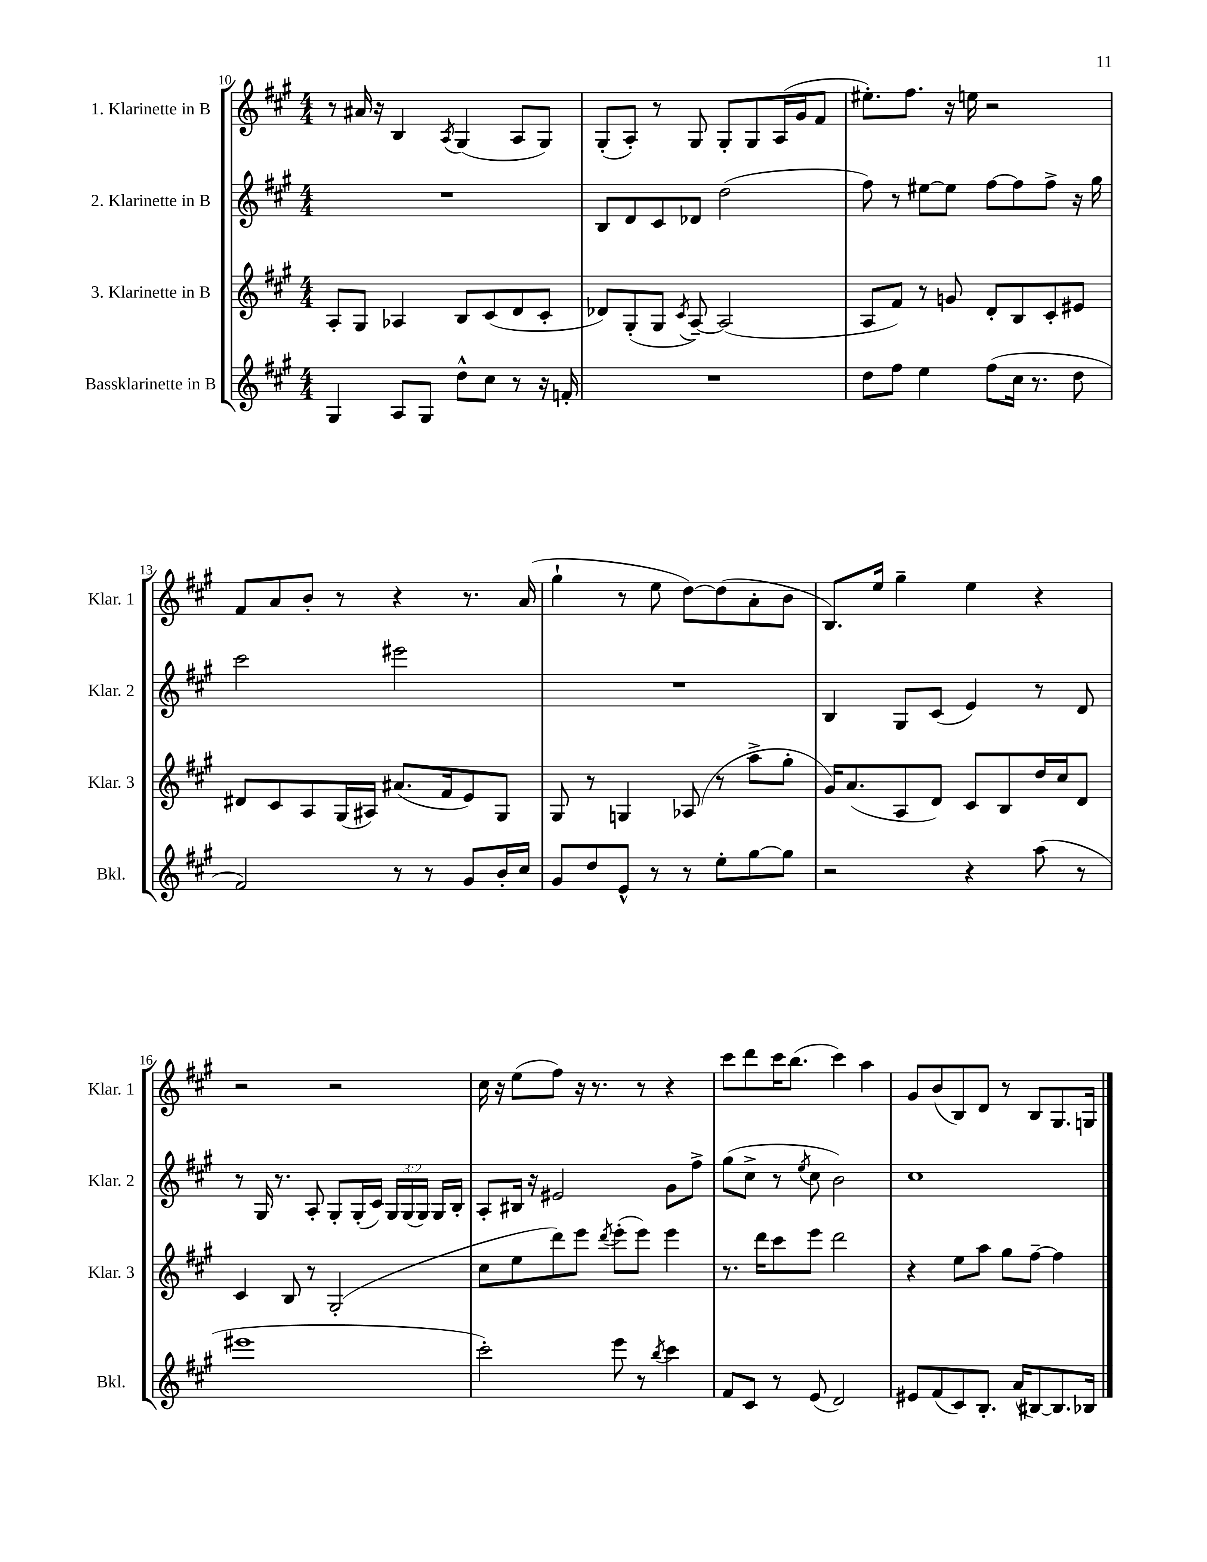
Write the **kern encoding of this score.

**kern	**kern	**kern	**kern
*staff4	*staff3	*staff2	*staff1
*clefG2	*clefG2	*clefG2	*clefG2
*k[f#c#g#]	*k[f#c#g#]	*k[f#c#g#]	*k[f#c#g#]
*M4/4	*M4/4	*M4/4	*M4/4
4G#	8A'	1r	8r
.	8G#	.	16a#
.	.	.	16r
8A	4A-	.	4B
8G#	.	.	.
.	.	.	8qA
8dd^^	8B	.	(4G#
8cc#	(8c#	.	.
8r	8d	.	8A
16r	8c#'	.	8G#)
16f'	.	.	.
=	=	=	=
1r	8d-)	8B	(8G#'
.	(8G#'	8d	8A')
.	8G#	8c#	8r
.	8qc#	.	.
.	[8A~)	8d-	8G#
.	(2A]	(2dd	8G#'
.	.	.	8G#
.	.	.	(16A
.	.	.	16g#
.	.	.	8f#
=	=	=	=
8dd	8A	8ff#)	8.ee#')
8ff#	8f#)	8r	.
.	.	.	8.ff#
4ee	8r	[8ee#	.
.	8g	8ee#]	16r
.	.	.	16ee
(8ff#	8d'	[8ff#	2r
16cc#	8B	8ff#]	.
8.r	.	.	.
.	8c#'	8ff#^	.
8dd	8e#	16r	.
.	.	16gg#	.
=	=	=	=
2f#)	8d#	2ccc#	8f#
.	8c#	.	8a
.	8A	.	8b'
.	(16G#	.	8r
.	16A#)	.	.
8r	(8.a#	2eee#	4r
8r	.	.	.
.	16f#	.	.
8g#	8e)	.	8.r
16b'	8G#	.	.
16cc#	.	.	(16a
=	=	=	=
8g#	8G#	1r	4gg#`
8dd	8r	.	.
8e^^	4G	.	8r
8r	.	.	8ee
8r	(8A-	.	[8dd)
8ee'	8r	.	(8dd]
[8gg#	8aa^	.	8a'
8gg#]	8gg#'	.	8b
=	=	=	=
2r	16g#)	4B	8.B)
.	(8.a	.	.
.	.	.	16ee
.	8A	8G#	4gg#~
.	8d)	(8c#	.
4r	8c#	4e)	4ee
.	8B	.	.
(8aa	16dd	8r	4r
.	16cc#	.	.
8r	8d	8d	.
=	=	=	=
1eee#	4c#	8r	2r
.	.	16G#	.
.	.	8.r	.
.	8B	.	.
.	8r	8A'	.
.	(2G#'	8G#'	2r
.	.	(16G#'	.
.	.	16c#)	.
.	.	24G#	.
.	.	(24G#	.
.	.	24G#)	.
.	.	16G#	.
.	.	16B'	.
=	=	=	=
2ccc#')	8cc#	8A'	16cc#
.	.	.	16r
.	8ee	16B#	(8ee
.	.	16r	.
.	8ddd)	2e#	8ff#)
.	8eee	.	16r
.	.	.	8.r
.	8qddd	.	.
8eee	(8eee'	.	.
8r	8eee)	.	8r
8qbb	.	.	.
4ccc#	4eee	8g#	4r
.	.	8ff#^	.
=	=	=	=
8f#	8.r	(8gg#	8ccc#
8c#	.	8cc#^	8ddd
.	16ddd	.	.
8r	8ccc#	8r	16ccc#
.	.	.	(8.bb
.	.	8qee	.
(8e	8eee	8cc#	.
2d)	2ddd	2b)	4ccc#)
.	.	.	4aa
=	=	=	=
8e#	4r	1cc#	8g#
(8f#	.	.	(8b
8c#)	8ee	.	8B)
8.B'	8aa	.	8d
.	8gg#	.	8r
(16a	.	.	.
[8B#)	[8ff#~	.	8B
8.B#]	4ff#]	.	8.G#
16B-	.	.	16G
==	==	==	==
*-	*-	*-	*-
